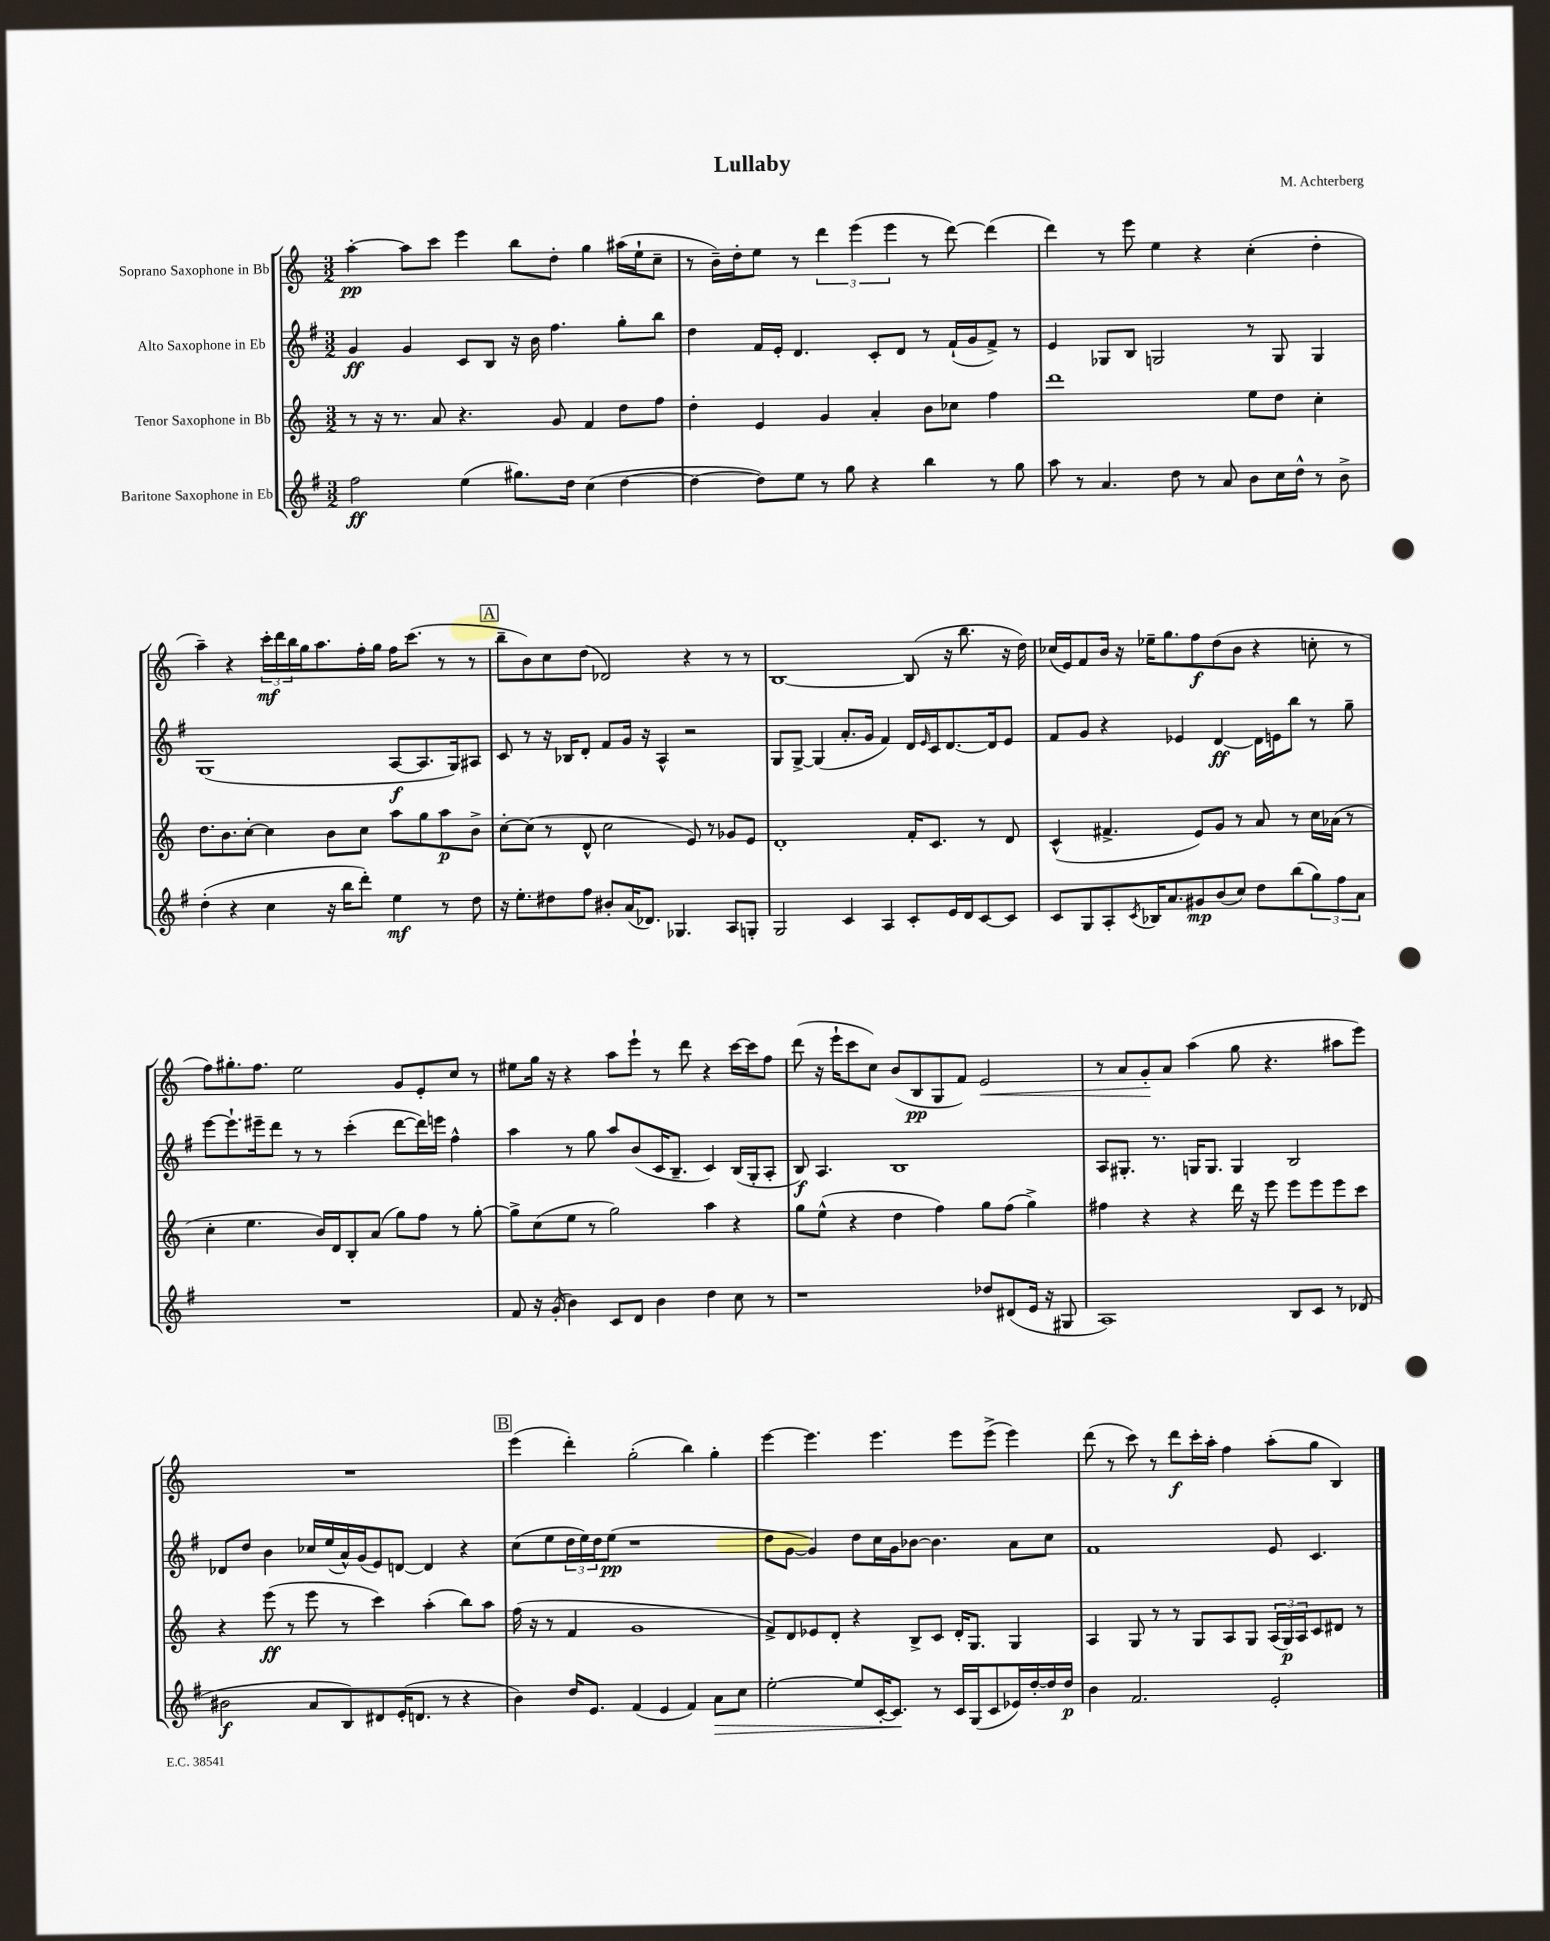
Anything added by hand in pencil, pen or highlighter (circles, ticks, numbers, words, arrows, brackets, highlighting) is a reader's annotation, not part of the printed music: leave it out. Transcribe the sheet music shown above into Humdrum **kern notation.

**kern	**kern	**kern	**kern
*staff4	*staff3	*staff2	*staff1
*clefG2	*clefG2	*clefG2	*clefG2
*k[f#]	*k[]	*k[f#]	*k[]
*M3/2	*M3/2	*M3/2	*M3/2
2ff#\	8r	4g/	[4aa'\
.	16r	.	.
.	8.r	.	.
.	.	4g/	8aa\]L
.	8a/	.	8ccc\J
(4ee\	4.r	8c/L	4eee\
.	.	8B/J	.
8.gg#\L)	.	16r	8bb\L
.	.	16b\	.
.	8g/	4.ff#\	8dd'\J
16dd\Jk	.	.	.
(4cc\	4f/	.	4gg\
[4dd\	8dd\L	8gg'\L	(16aa#\LL
.	.	.	16ee`\J
.	8ff\J	8bb\J	8cc~\J
=	=	=	=
4dd\_	4dd'\	4dd\	8r
.	.	.	16b~\LL)
.	.	.	16dd'\J
8dd\]L)	4e/	16f#/LL	8ee\J
.	.	16e'/JJ	.
8ee\J	.	4.d/	8r
8r	4g/	.	6ddd\
8gg\	.	.	.
.	.	.	(6eee\
4r	4a'/	8c'/L	.
.	.	.	6eee\
.	.	8d/J	.
4bb\	8b\L	8r	8r
.	8cc-\J	(16f#`/LL	[8ddd\)
.	.	16g/J	.
8r	4ff\	8f#^/J)	(4ddd\]
8gg\	.	8r	.
=	=	=	=
8aa\	1ddd	4e/	4ddd\)
8r	.	.	.
4.a/	.	8G-/L	8r
.	.	8B/J	8eee\
.	.	2G/	4ee\
8dd\	.	.	.
8r	.	.	4r
8a/	.	.	.
8b\L	8ee\L	8r	(4cc'\
16cc\L	8dd\J	8G/	.
16dd^^\JJ	.	.	.
8r	4cc'\	4G/	4dd'\
8b^\	.	.	.
=	=	=	=
(4dd'\	8.dd\L	(1G	4aa~\)
.	8.b\	.	.
4r	.	.	4r
.	[8cc'\J	.	.
4cc\	4cc\]	.	24ccc'\LL
.	.	.	24ddd\
.	.	.	24bb\
.	.	.	16gg\J
.	.	.	8.aa\
16r	8b\L	.	.
16bb\LK	.	.	.
8ddd'\J)	8cc\J	.	16ff'\L
.	.	.	16gg\JJ
4ee\	8aa\L	[8A/L	16ff\LK
.	.	.	(8.ccc\J
.	8gg\	8.A/]	.
8r	8aa\	.	8r
.	.	16G/k)	.
8dd\	8b^\J	8A#/J	8r
=	=	=	=
16r	[8cc'\L	8c/	8bb~\L
8.ee'\L	.	.	.
.	(8cc\]J	8r	8b\)
8dd#\	8r	16r	8cc\
.	.	16B-/LK	.
8ff#\J	8d^^/	8d'/J	(8dd\J
8b#'/L	2cc\	8f#/L	2d-/)
(16a/K	.	16g/Jk	.
8.d-/J)	.	16r	.
.	.	4A^^/	.
4.G-/	.	.	.
.	8e/)	2r	4r
.	8r	.	.
8A/L	8g-/L	.	8r
8G'/J	8e/J	.	8r
=	=	=	=
2G/	1d'	8G/L	[1B
.	.	[8G^/J	.
.	.	(4G/]	.
4c/	.	8.a'/L	.
.	.	16g/Jk	.
4A/	.	4f#/)	.
8c'/L	16f'/LK	16d/LL	(8B/]
.	.	16qqe/	.
.	8.c/J	16c/J	.
16e/L	.	[8.d/	16r
16d/J	.	.	8.bb\
[8c/	8r	.	.
.	.	16d/]k	.
8c/]J	8d/	8e/J	16r
.	.	.	16dd\)
=	=	=	=
8c/L	(4c^^/	8f#/L	(16cc-/LL
.	.	.	16e/J)
8G/	.	8g/J	8f/
8A'/	4.f#^/	4r	16b/Jk
.	.	.	16r
8qc/	.	.	.
16B-/K	.	.	16ee-~\LK
8.a/	.	.	8.gg\
.	.	4e-/	.
8g#/	8e/L)	.	8ff\
(8b/	8g/J	[4d/	(8dd\
8cc/J)	8r	.	8b\J
8dd\L	8a/	16d\]LL	4r
.	.	16e\J	.
(8bb\	8r	8bb\J	.
12gg\)	16cc\LL	8r	8cc'\
.	(16a-\JJ	.	.
12ff#\	.	.	.
.	8r	8gg~\	8r
12a\J	.	.	.
=	=	=	=
1.r	4cc'\	[8eee\L	8ff\L)
.	.	8.eee`\]	8.gg#'\
.	4.ee\	.	.
.	.	16eee#~\k	8.ff\J
.	.	8ddd\J	.
.	.	8r	2ee\
.	16b/LL)	8r	.
.	16d/J	.	.
.	8B'/	(4ccc'\	.
.	(8a/J	.	.
.	8gg\L)	[8ddd\L	8g/L
.	8ff\J	16ddd\]L)	8e'/
.	.	16eee\JJ	.
.	8r	4ff#^^\	8cc/J
.	[8gg'\	.	8r
=	=	=	=
8f#/	8gg^\]L	4aa\	8ee#\L
16r	(8cc\	.	16gg\Jk
(16g'/	.	.	16r
4b\)	8ee\J	8r	4r
.	8r	8gg\	.
8c/L	2gg\)	8aa/L	8aa\L
8d/J	.	(8b/	8eee`\J
4b\	.	16c/K	8r
.	.	8.B~/J	.
.	.	.	8ddd\
4dd\	4aa\	4c/)	4r
8cc\	4r	(16B/LL	[16ccc\LL
.	.	16G'/J	16ccc\]J
8r	.	8A'/J	8ff\J
=	=	=	=
1r	8gg\L	8B/)	(8ddd\
.	(8ee^^\J	4.A/	16r
.	.	.	16eee`\LK
.	4r	.	8ccc\
.	.	.	8cc\J)
.	4dd\	1B	(8b/L
.	.	.	8B/
.	4ff\)	.	8G/
.	.	.	8f/J)
8dd-/L	8gg\L	.	2e/
(8d#/	(8ff\J	.	.
16e/Jk	4gg^\)	.	.
16r	.	.	.
8G#/	.	.	.
=	=	=	=
1A)	4ff#\	8A/L	8r
.	.	8.G#'/J	8a/L
.	4r	.	8g'/
.	.	8.r	.
.	.	.	8a/J
.	4r	16G/LK	(4aa\
.	.	8.G/J	.
.	16ddd\	4G/	8gg\
.	16r	.	.
.	8eee\	.	4.r
8B/L	8eee\L	2B/	.
8c/J	8eee\	.	.
8r	8eee\	.	8aa#\L
(8d-/	8ccc\J	.	8eee\J)
=	=	=	=
2b#\	4r	8d-/L	1.r
.	.	8dd/J	.
.	(8eee\	4b\	.
.	8r	.	.
8a/L	8eee\	16cc-/LL	.
.	.	(16ee/	.
8B/)	8r	16a^^/)	.
.	.	(16g/J	.
8d#/	4ccc\)	8e/)	.
(16e'/K	.	[8d/J	.
8.d/J	.	.	.
.	(4aa'\	4d/]	.
8r	.	.	.
4r	8bb\L)	4r	.
.	8aa\J	.	.
=	=	=	=
4b\)	(16ff\	(8cc\L	(4eee\
.	16r	.	.
.	8r	8ee\	.
16dd/LK	4f/	24dd\L	4ddd'\)
.	.	24ee\)	.
8.e/J	.	.	.
.	.	24dd\J	.
.	.	(8ee\J	.
(4f#/	1g	1r	(2gg'\
4e/	.	.	.
4f#/)	.	.	4bb\)
8a\L	.	.	4gg'\
8cc\J	.	.	.
=	=	=	=
[2ee'\	8f^/L)	8dd\L	[4eee\
.	8d/	[8g\J	.
.	8e-/	4g/])	4.eee\]
.	8d'/J	.	.
8ee/]L	4r	8dd\L	.
[16c'/K	.	16cc\L	4.eee\
8.c/]J	.	16g\J	.
.	8B^/L	[8b-\J	.
8r	8c/J	4.b-\]	.
16c/LL	16d'/LK	.	8eee\L
(16G/J	8.G/J	.	.
8c/	.	.	(8eee^\J
16e-/L)	4G/	8a\L	4eee\)
[16dd'/	.	.	.
16dd/]	.	8cc\J	.
16dd/JJ	.	.	.
=	=	=	=
4b\	4A/	1f#	(8ddd\
.	.	.	8r
2.f#/	8G/	.	8ccc\)
.	8r	.	8r
.	8r	.	8ddd\L
.	8G/L	.	16ccc'\L
.	.	.	16aa'\JJ
.	8A/	.	4ff\
.	8G/J	.	.
2e'/	(24A/LL	8e/	(8aa'\L
.	24G/)	.	.
.	24A/J	.	.
.	8c/	4.c/	8gg\J
.	8d#/J	.	4B/)
.	8r	.	.
==	==	==	==
*-	*-	*-	*-
